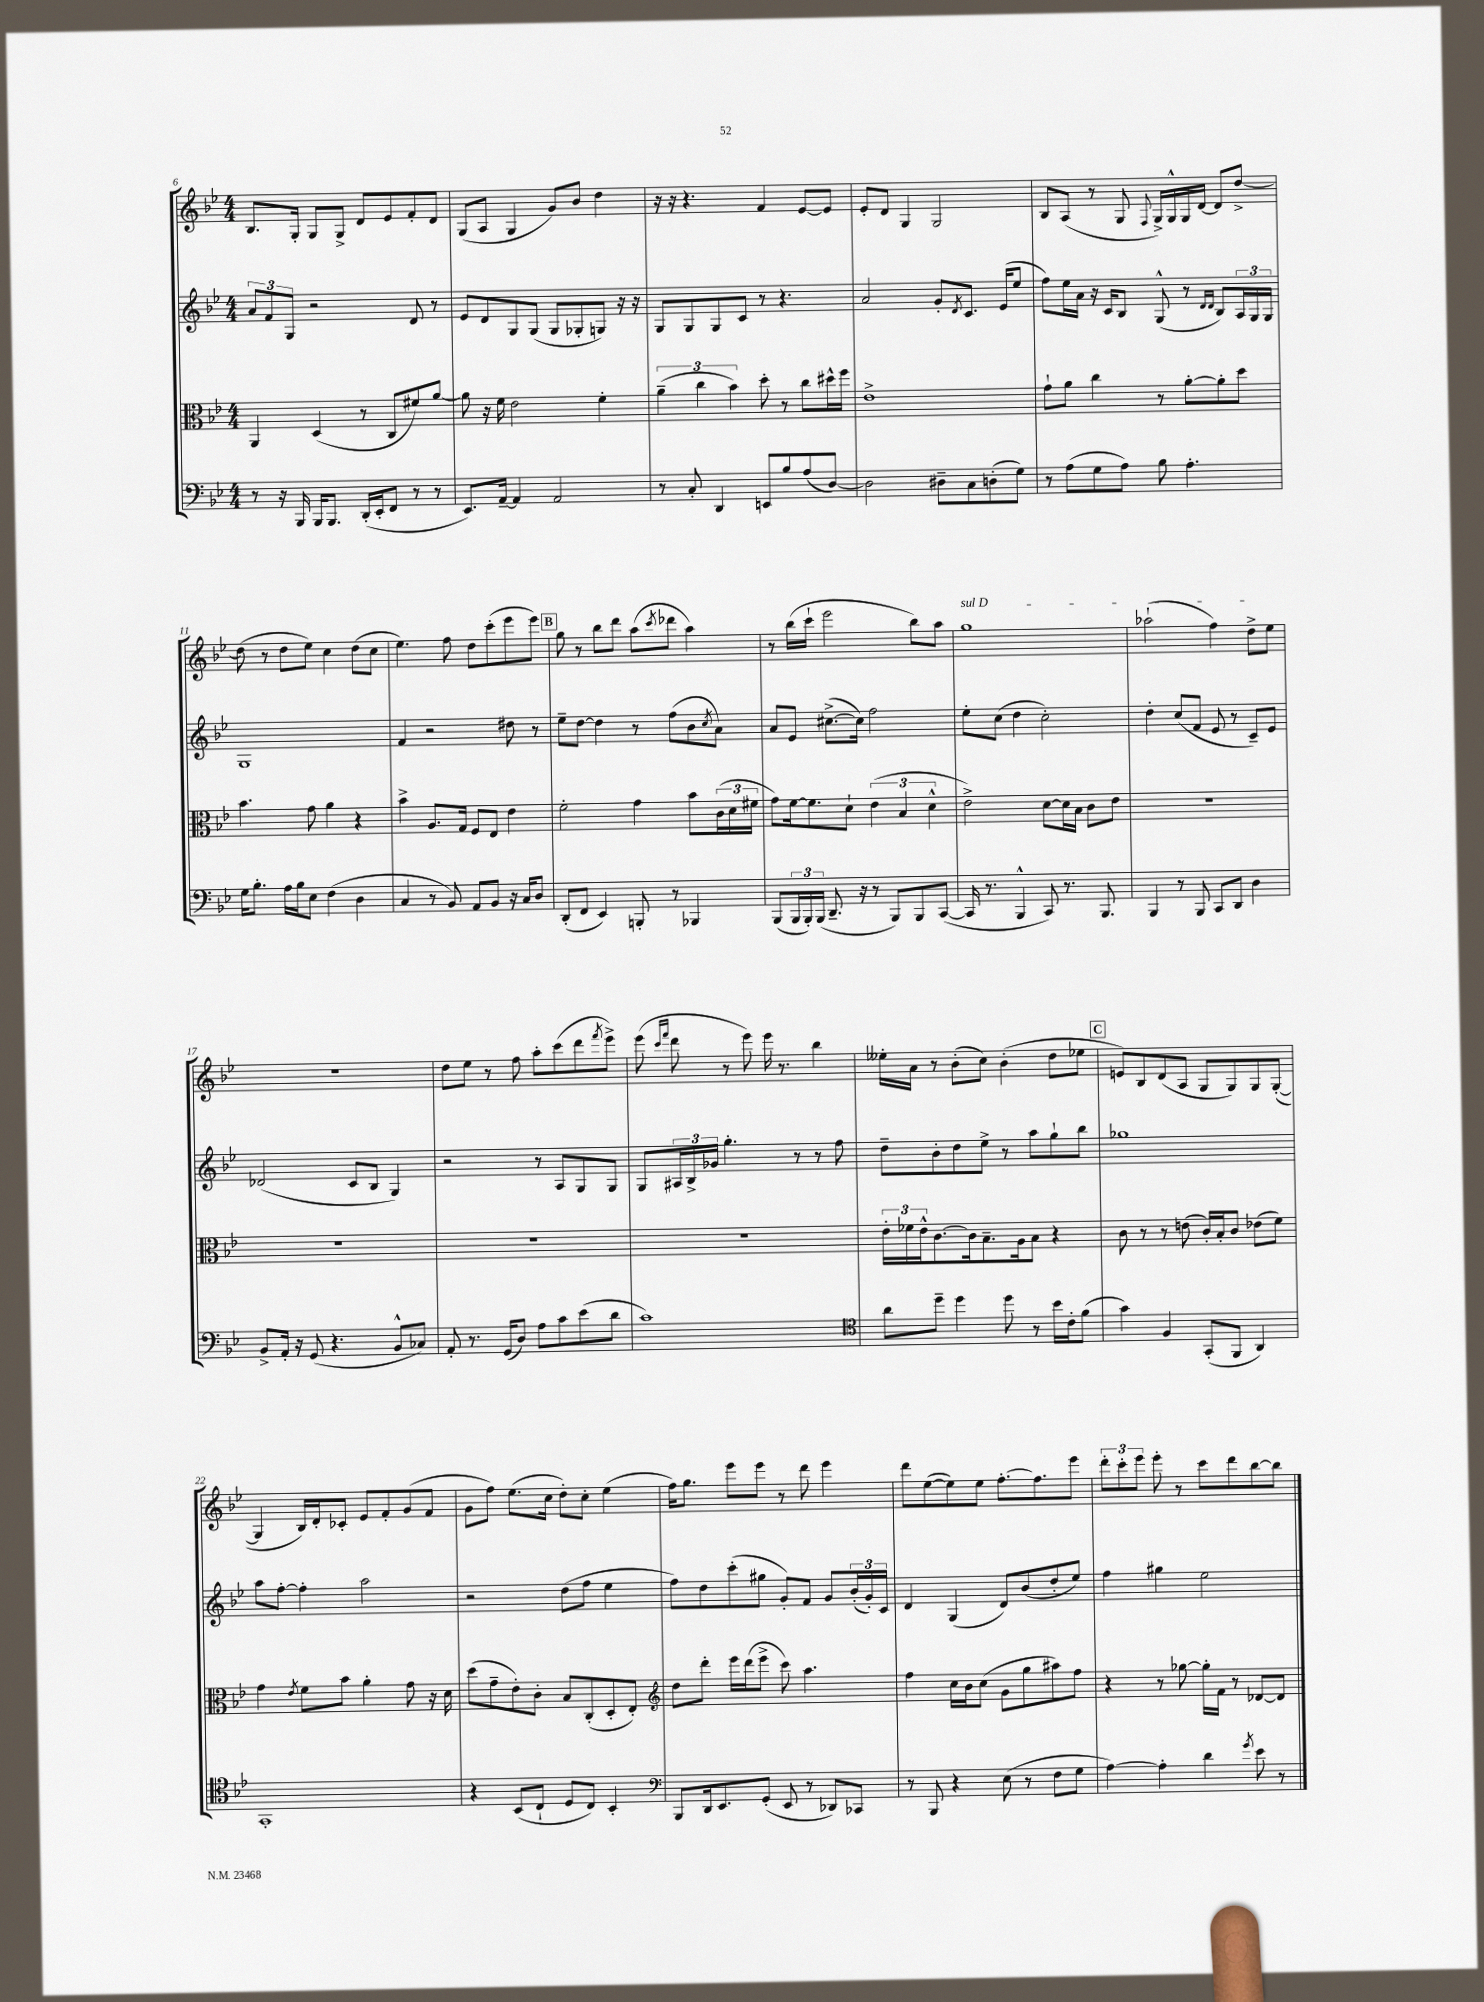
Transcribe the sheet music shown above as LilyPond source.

<<
\new StaffGroup <<
\new Staff = "s0" {
    \clef treble \key bes \major \numericTimeSignature \time 4/4
    bes8. g16-. g8 g8-> d'8 ees'8 f'8-. d'8 |
    g8( a8 g4 g'8) bes'8 d''4 |
    r16 r16 r4. f'4 ees'8~ ees'8 |
    ees'8-. d'8 g4 g2 |
    bes8 a8( r8 g8 \appoggiatura { f8 } g16->) g16-^ g16 d'16~ d'8 d''8~-> |
    d''8( r8 d''8 ees''8) c''4 d''8( c''8 |
    ees''4.) f''8 d''8 c'''8-.( ees'''8 ees'''8) |
    \mark \markup { \box "B" } g''8 r8 bes''8 d'''8 a''8( \acciaccatura { c'''8 } des'''8 a''4) |
    r8 bes''16( c'''16-! ees'''2 bes''8) a''8 |
    \once \override TextSpanner.bound-details.left.text = \markup { \italic "sul D" } g''1\startTextSpan |
    aes''2-!( f''4) d''8-> ees''8\stopTextSpan |
    R1 |
    d''8 ees''8 r8 f''8 a''8-. c'''8( d'''8 \acciaccatura { f'''8 } ees'''8->) |
    ees'''8( \grace { c'''16 f'''16 } d'''8 r8 ees'''8) ees'''16 r8. bes''4 |
    eeses''16-. a'16 r8 bes'8-.( c''8) bes'4-.( d''8 ees''8 |
    \mark \markup { \box "C" } e'8) bes8 d'8( a8 g8 g8) g8 g8~-.( |
    g4 bes16) d'16-. ces'8-. ees'8 f'8-. g'8( f'8 |
    g'8 f''8) ees''8.( c''16 d''8-.) c''8-. ees''4( |
    f''16) g''8. ees'''8 ees'''8 r8 d'''8 ees'''4 |
    d'''8 ees''8~( ees''8) ees''8 f''8.~-. f''8. ees'''8 |
    \tuplet 3/2 { d'''8-. c'''8-. ees'''8 } ees'''8-. r8 c'''8 d'''8 bes''8~ bes''8 \bar "|." |
}
\new Staff = "s1" {
    \clef treble \key bes \major \numericTimeSignature \time 4/4
    \tuplet 3/2 { a'8 f'8 g8 } r2 d'8 r8 |
    ees'8 d'8 g8 g8( g8 ges8-. g8) r16 r16 |
    g8 g8 g8 c'8 r8 r4. |
    a'2 g'8-. \acciaccatura { d'8 } c'8. ees'16( ees''8 |
    f''8) ees''16 a'16 r16 c'16 bes8 g8-^( r8 \grace { d'16 d'16 } bes8) \tuplet 3/2 { a16 g16 g16 } |
    g1 |
    f'4 r2 dis''8 r8 |
    \mark \markup { \box "B" } ees''8-- d''8~ d''4 r8 f''8( bes'8 \acciaccatura { c''8 } a'8) |
    a'8 ees'8 cis''8.~->( cis''16) f''2 |
    ees''8-. c''8( d''4 c''2-.) |
    d''4-. c''8( f'8 ees'8 r8 c'8--) ees'8 |
    des'2( c'8 bes8 g4) |
    r2 r8 a8 g8 g8 |
    g8 \tuplet 3/2 { ais16 bes16-> ges'16 } g''4.-. r8 r8 f''8 |
    d''8-- bes'8-. d''8 ees''8-> r8 a''8 g''8-! bes''8 |
    \mark \markup { \box "C" } ges''1 |
    a''8 f''8~-. f''4-. a''2 |
    r2 d''8( f''8 ees''4 |
    f''8) d''8 c'''8-.( gis''8 g'8-.) f'8 g'8 \tuplet 3/2 { bes'16-.( g'16-.) c'16 } |
    d'4 g4( d'8) bes'8( d''8-. ees''8) |
    f''4 gis''4 ees''2 \bar "|." |
}
\new Staff = "s2" {
    \clef alto \key bes \major \numericTimeSignature \time 4/4
    a,4 d4( r8 c8 fis'8) a'8~ |
    a'8 r16 f'16 ees'2 f'4-. |
    \tuplet 3/2 { a'4--( c''4 bes'4) } d''8-. r8 c''8 dis''16-^ f''16 |
    ees'1-> |
    g'8-! a'8 c''4 r8 a'8~-. a'8-. d''8 |
    bes'4. g'8 a'4 r4 |
    bes'4-> a8. g16 f8 ees8 ees'4 |
    \mark \markup { \box "B" } f'2-. g'4 bes'8 \tuplet 3/2 { c'16( d'16 fis'16 } |
    g'8) f'16~ f'8. d'8-! \tuplet 3/2 { ees'4( bes4 d'4-^ } |
    ees'2->) d'8~ d'16 bes16 c'8 ees'8 |
    R1 |
    R1 |
    R1 |
    R1 |
    \tuplet 3/2 { ees'16-. fes'16 ees'16-^ } c'8.~ c'16 bes8.-- a16 bes8 r4 |
    \mark \markup { \box "C" } c'8 r8 r8 e'8( c'16-.) bes16-. c'8 ees'8( f'8) |
    g'4 \acciaccatura { ees'8 } f'8 bes'8 a'4-. g'8 r16 d'16 |
    d''8( g'8-- ees'8-.) c'8-. bes8 c8-.( d8-. ees8-.) |
    \clef treble d''8 d'''8-. ees'''16 d'''16( ees'''8-> c'''8) a''4. |
    f''4 c''16 bes'16 c''8( g'8 g''8 ais''8) f''8 |
    r4 r8 ges''8~ ges''16-. f'16 r8 des'8~ des'8 \bar "|." |
}
\new Staff = "s3" {
    \clef bass \key bes \major \numericTimeSignature \time 4/4
    r8 r16 bes,,16 bes,,16 bes,,8. d,16-.( ees,16-. f,8 r8 r8 |
    ees,8.) a,16~-- a,4 a,2 |
    r8 c8-. d,4 e,8 bes8 a8( d8~) |
    d2 dis8-- c8 d8-.( g8) |
    r8 a8( g8 a8) bes8 a4.-. |
    g16 bes8.-. a16 bes16 ees8 f4( d4 |
    c4 r8 bes,8) a,8 bes,8 r16 c16 d8 |
    \mark \markup { \box "B" } d,8-.( f,8 ees,4) b,,8-. r8 bes,,4 |
    bes,,8( \tuplet 3/2 { bes,,16 bes,,16-.) bes,,16( } d,8.-- r16 r8 bes,,8) bes,,8 c,8~( |
    c,16 r8. bes,,4-^ c,8) r8. bes,,8. |
    bes,,4 r8 bes,,8 c,8 d,8 d4 |
    bes,8-> a,16-. r16 g,8( r4. bes,8-^ ces8) |
    a,8-. r8. g,16( d8) a8 c'8 ees'8( d'8 |
    c'1) |
    \clef tenor a'8 d''8-- d''4 d''8 r8 bes'16 c'16-. f'8( |
    \mark \markup { \box "C" } g'4) f4 g,8-.( f,8 a,4) |
    g,1-. |
    r4 bes,8( c8-! d8 c8) bes,4-. |
    \clef bass bes,,8 d,16 ees,8. g,8-.( ees,8 r8 des,8) ces,8 |
    r8 bes,,8 r4 ees8( r8 f8 g8 |
    a4~) a4-. d'4 \acciaccatura { g'8 } ees'8 r8 \bar "|." |
}
>>
>>
\layout { \context { \Score currentBarNumber = #6 } }
